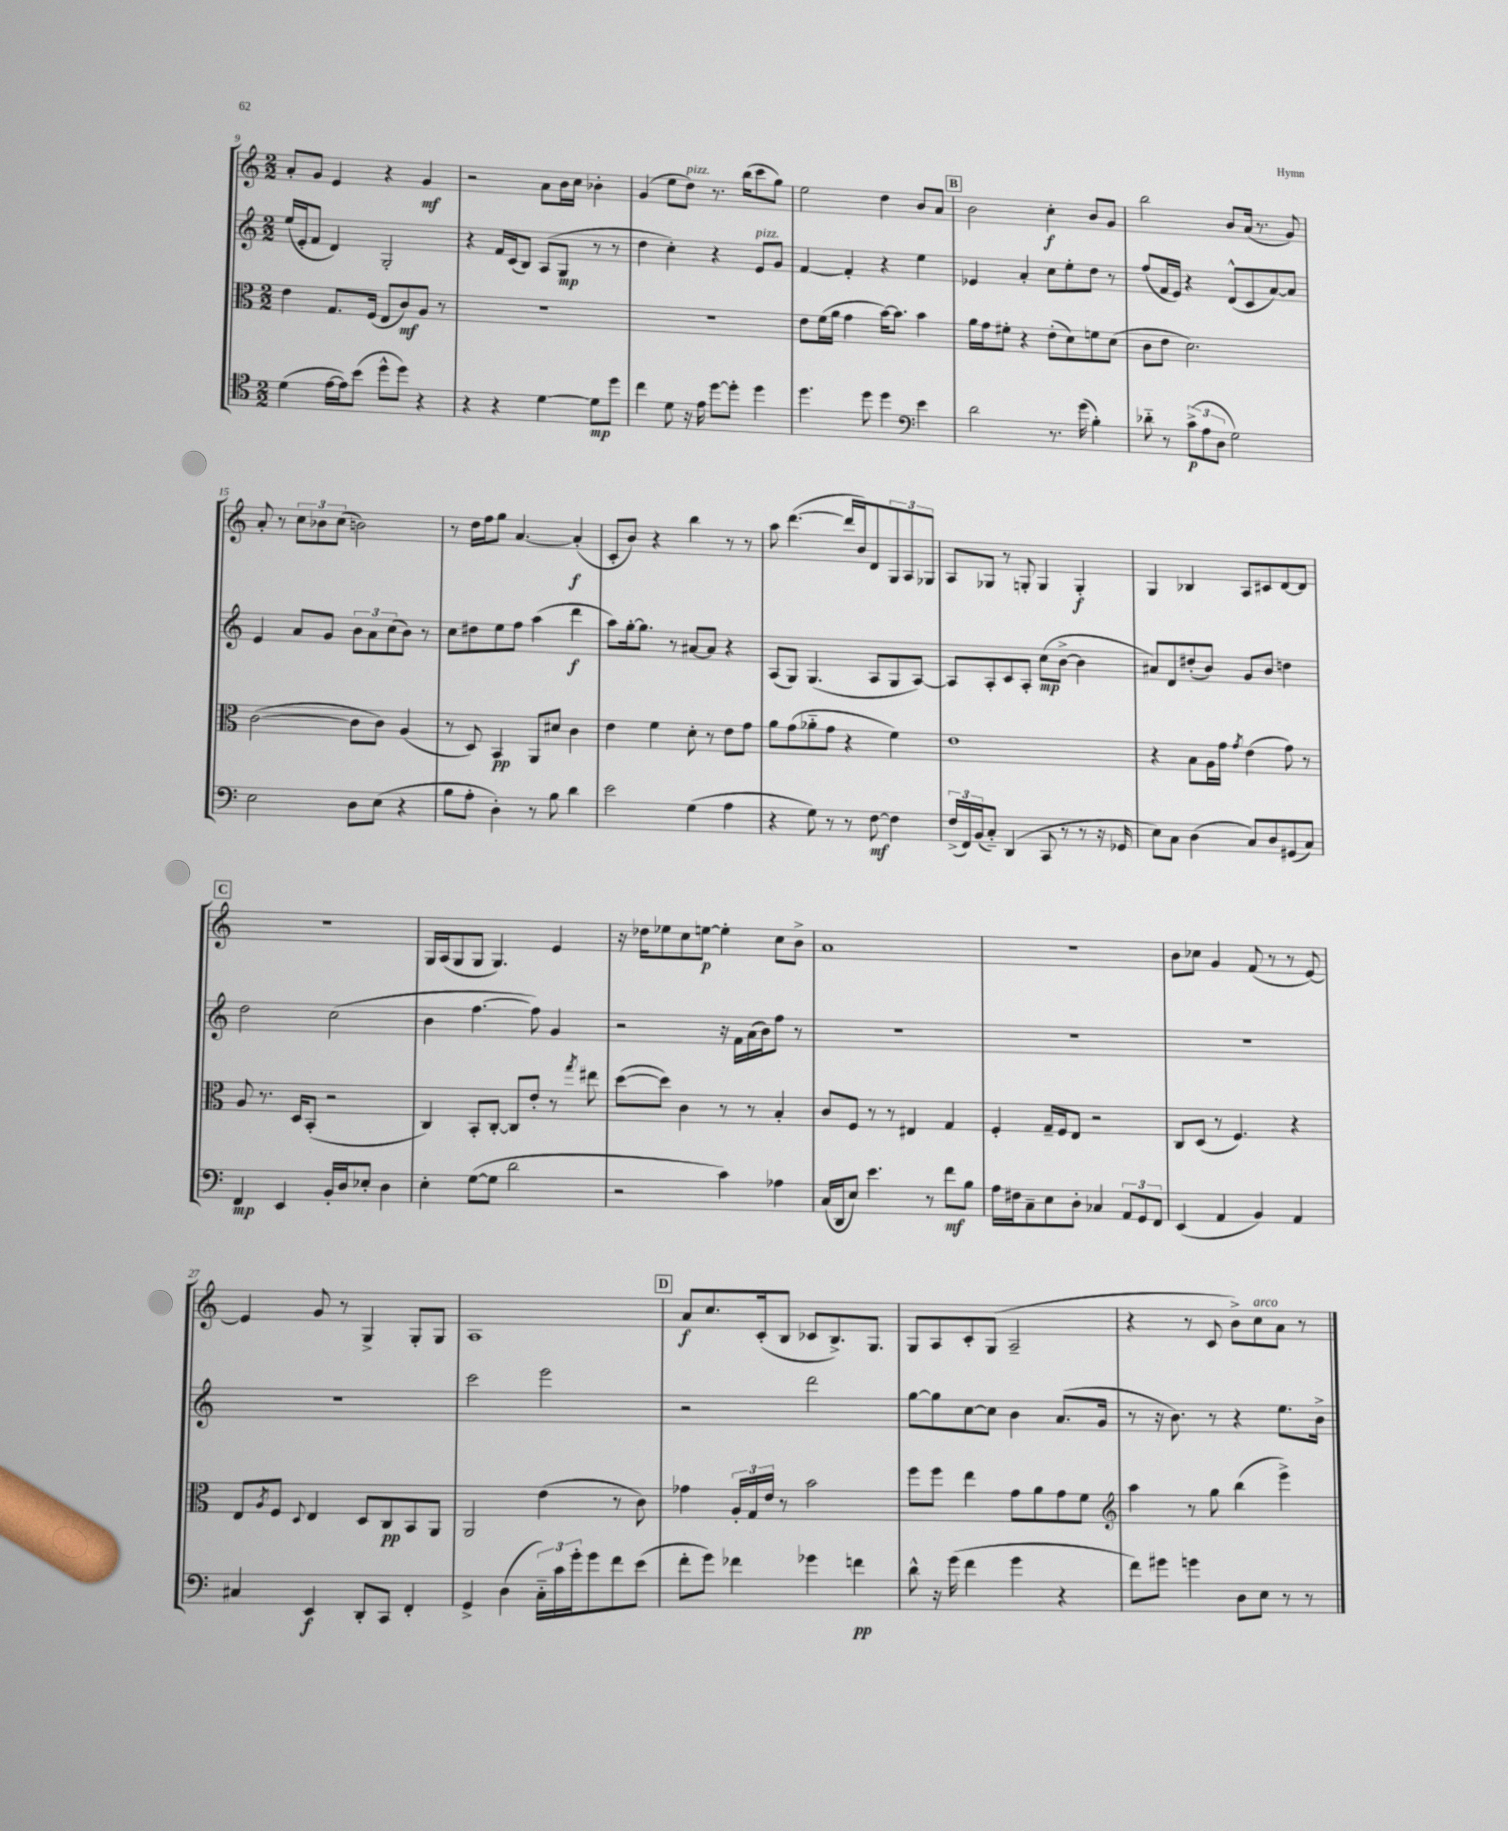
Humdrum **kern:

**kern	**kern	**kern	**kern
*staff4	*staff3	*staff2	*staff1
*clefC4	*clefC3	*clefG2	*clefG2
*k[]	*k[]	*k[]	*k[]
*M2/2	*M2/2	*M2/2	*M2/2
(4d	4e	(16ee	8a'
.	.	16e'	.
.	.	8f	8g
[16e	8.G	4d)	4e
16e])	.	.	.
(8b	.	.	.
.	(16F	.	.
8dd^^	8E	2G'	4r
8dd)	8c)	.	.
4r	8A	.	4g
.	8r	.	.
=	=	=	=
4r	1r	4r	2r
4r	.	16f	.
.	.	(16c	.
.	.	8B)	.
[4d	.	(8A	8a
.	.	8G	16b
.	.	.	16cc
8d]	.	8r	4b-'
8dd	.	8r	.
=	=	=	=
4cc	1r	4dd	(4g
8d	.	4cc')	8ee
16r	.	.	8dd)
16e	.	.	.
[8dd	.	4r	8.r
8dd']	.	.	.
.	.	.	(16bb
4dd	.	8e	8ccc
.	.	8g	8gg)
=	=	=	=
4.dd	8e	[4f	2ee
.	(16f	.	.
.	16a	.	.
.	4g	4f']	.
8dd	.	.	.
4dd	[16b)	4r	4dd
.	8.b]	.	.
*clefF4	*	*	*
4e	4b	4ee	8b
.	.	.	8a
=	=	=	=
2d	16a	4e-	2b
.	16g	.	.
.	8f#'	.	.
.	4r	4a'	.
8.r	(8e'	8cc	4cc'
.	8d)	8ee'	.
(16g	.	.	.
4B')	8f	8dd	8b
.	(8d	8r	8g
=	=	=	=
8d-'~	8c	(8ff	2bb
8r	8e	16f	.
.	.	16e)	.
(12c^	2.d)	4r	.
12A	.	.	.
12D	.	.	.
2G)	.	(8d^^	8b
.	.	8c	(16a
.	.	.	8.r
.	.	[8a)	.
.	.	8a]	8g)
=	=	=	=
2E	([2c	4e	8a'
.	.	.	8r
.	.	8a	12cc
.	.	.	12b-
.	.	8g	.
.	.	.	(12cc
8D	8c]	12b	2b)
.	.	12a	.
(8E	8c)	.	.
.	.	(12cc	.
4r	(4A	8b)	.
.	.	8r	.
=	=	=	=
8B	8r	8cc	8r
8A'	8D)	8dd#	16dd
.	.	.	16ff
4D')	4BB	8ee	8gg
.	.	8ff	[4.a
8r	8AA	(4aa	.
8B	8d#	.	.
4d	4c	4ddd	(4a']
=	=	=	=
2e	4e	8aa)	8c'
.	.	[16gg'	8b)
.	.	8.gg]	.
.	4f	.	4r
.	.	8r	.
(4G	8d'	[8a#	4bb
.	8r	8a#]	.
4A	8e	4r	8r
.	8g	.	8r
=	=	=	=
4r	8a	(8A	8aa
.	(8g	8G)	([4.ddd
8G)	8a-'~	(4.G	.
8r	8g	.	.
8r	4r	.	16ddd]
.	.	.	16b)
[8F	.	8A	8d
4F]	4f)	8G	12G
.	.	.	12A
.	.	[8A)	.
.	.	.	12G-
=	=	=	=
(24F^	1e	8A]	8A
24FF)	.	.	.
(24BB	.	.	.
8C'~)	.	8A'	8G-
(4DD	.	8c	8r
.	.	8A'	8G'
8CC	.	(8cc	4G
8r	.	[8b^	.
8r	.	4b]	4G'
16r	.	.	.
16GG-	.	.	.
=	=	=	=
8E)	4r	8a#)	4G
8C	.	8d	.
(4D	8B	(8dd#'	4B-
.	16A	8b)	.
.	16g	.	.
.	8qg	.	.
8C)	(4e	8g	8A
8D	.	8b	8c#
(8GG#	8g)	4dd	[8d
8C)	8r	.	8d]
=	=	=	=
4FF	8A	2dd	1r
.	8.r	.	.
4EE	.	.	.
.	16D	.	.
.	(8BB'	.	.
16BB'	2r	(2cc	.
16D	.	.	.
8E-'	.	.	.
4D	.	.	.
=	=	=	=
4E'	4C)	4b	16G
.	.	.	(16A
.	.	.	8G
([8G	8BB'	[4.ff	8G
8G]	[8C'	.	4.G)
2d	8C]	.	.
.	8e'	8ff])	.
.	8r	4g	4e
.	8qgg	.	.
.	8ee#	.	.
=	=	=	=
2r	([8dd	2r	16r
.	.	.	16dd-
.	8dd])	.	8ee-
.	4c	.	8cc
.	.	.	[8ee
4c)	8r	16r	4ee']
.	.	16f	.
.	8r	(16a	.
.	.	16b)	.
4A-	4B'	8ff	8cc
.	.	8r	8b^
=	=	=	=
(16C	8c	1r	1a
16DD	.	.	.
8E)	8F	.	.
4.e	8r	.	.
.	8r	.	.
.	4E#	.	.
8r	.	.	.
8f	4G	.	.
8B	.	.	.
=	=	=	=
16A	4F'	1r	1r
16F#	.	.	.
8C~	.	.	.
8E	16G~	.	.
.	16F	.	.
8D'	8E	.	.
4C-	2r	.	.
12AA	.	.	.
12GG	.	.	.
12FF	.	.	.
=	=	=	=
(4EE	8C	1r	8b
.	(8D	.	8cc-
4AA	8r	.	4g
.	4.F)	.	.
4BB)	.	.	(8f
.	.	.	8r
4AA	4r	.	8r
.	.	.	[8e)
=	=	=	=
4C#	8E	1r	4e]
.	8qA	.	.
.	8F	.	.
.	8qqD	.	.
4EE	4E	.	8g
.	.	.	8r
8DD'	8D	.	4G^
8CC	8C	.	.
4FF'	8BB	.	8G'
.	8AA	.	8G
=	=	=	=
4GG^	2AA	2ccc	1A
(4D	.	.	.
24C'~)	(4e	2eee	.
24c	.	.	.
24g'	.	.	.
8g	.	.	.
8f	8r	.	.
(8e	8c)	.	.
=	=	=	=
8f'	4g-	2r	8a
8g)	.	.	8.cc
4f-	24A'	.	.
.	24G	.	.
.	.	.	(16c'
.	24e	.	.
.	8r	.	8B
4g-	2b	2ddd	8c-
.	.	.	8.B^)
4f	.	.	.
.	.	.	8.G
=	=	=	=
8d^^	8ff	[8gg	8G
16r	8ff	8gg]	8A
(16g	.	.	.
4f	4ee	[8cc	8c'
.	.	8cc]	(8G
4g	8g	4b	2A~
.	8a	.	.
4r	8g	(8.a	.
.	8f	.	.
.	.	16g	.
=	=	=	=
*	*clefG2	*	*
8f)	4aa	8r	4r
8g#	.	16r	.
.	.	8.b)	.
4g	8r	.	8r
.	8gg	8r	8c
8D	(4bb	4r	8b^)
8E	.	.	8cc
8r	4eee^)	8.ee	8a
8r	.	.	8r
.	.	16b^	.
==	==	==	==
*-	*-	*-	*-
